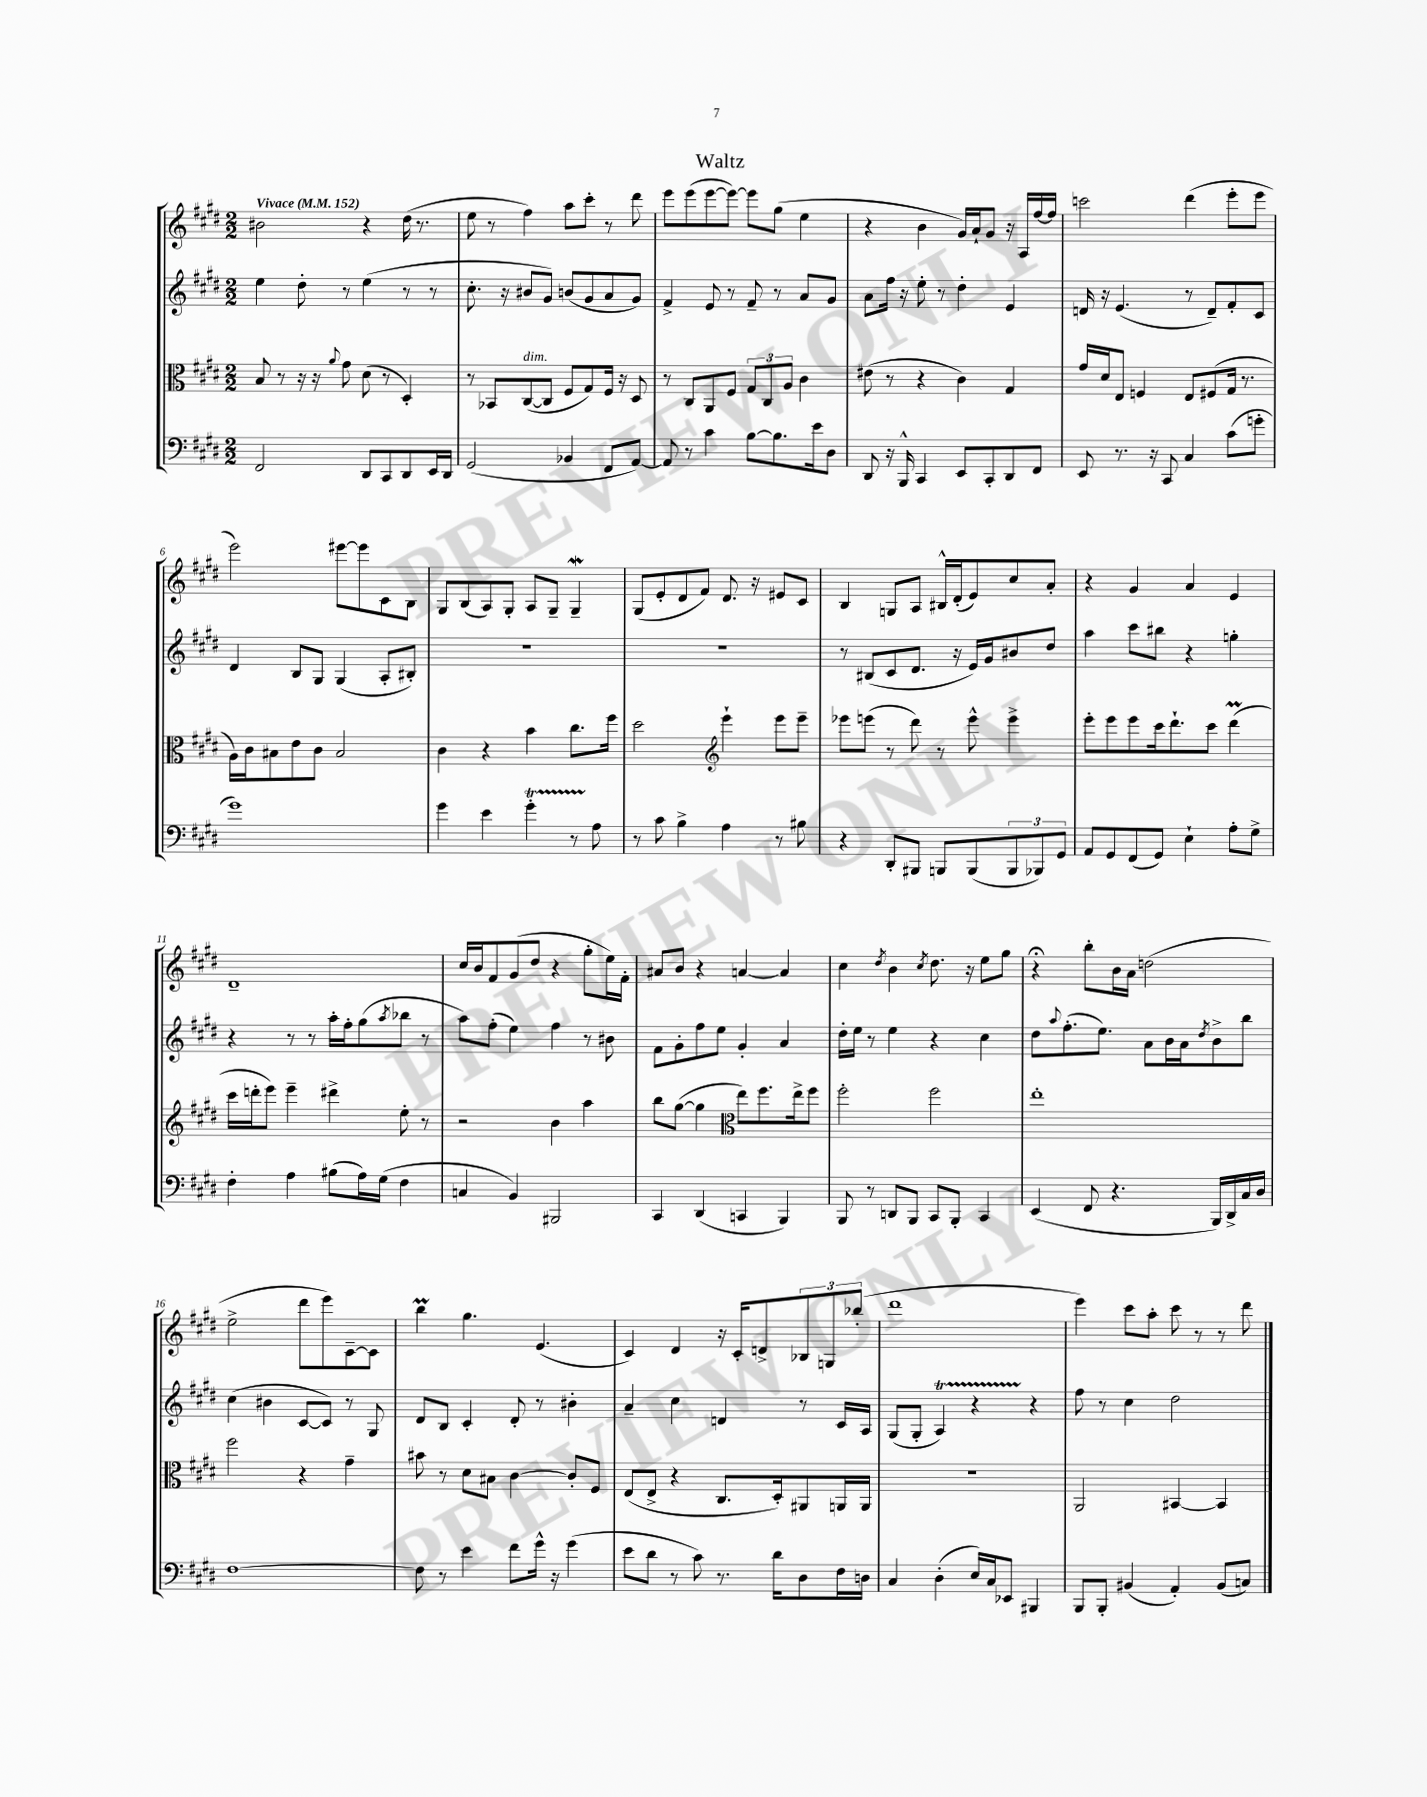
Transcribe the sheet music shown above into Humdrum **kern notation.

**kern	**kern	**kern	**kern
*part4	*part3	*part2	*part1
*staff4	*staff3	*staff2	*staff1
*clefF4	*clefC3	*clefG2	*clefG2
*k[f#c#g#d#]	*k[f#c#g#d#]	*k[f#c#g#d#]	*k[f#c#g#d#]
*M2/2	*M2/2	*M2/2	*M2/2
*MM152	*MM152	*MM152	*MM152
=1	=1	=1	=1
!	!	!	!LO:TX:a:B:t=Vivace
2FF#/	8B/	4ee\	2b#X\
.	8r	.	.
.	16r	8dd#'\	.
.	16r	.	.
.	8qqa/	.	.
.	8g#\	8r	.
8DD#/L	(8d#\	(4ee\	4r
8CC#/	8r	.	.
8DD#/	4D#'/)	8r	(16dd#\
.	.	.	8.r
16EE/L	.	8r	.
16DD#/JJ	.	.	.
=2	=2	=2	=2
(2GG#/	8r	8.cc#'\	8ee\
.	8BB-X/L	.	8r
.	.	16r	.
!	!LO:TX:a:i:t=dim.	!	!
.	([8C#/	8b#X/L	4ff#\)
.	8C#/J]	8g#/J)	.
4BB-X/	8F#/L	(8bn/L	8aa\L
.	8G#/)	8g#/	8ccc#'\J
8FF#/L	16F#/Jk	8a/	8r
.	16r	.	.
[8AA/J)	8D#/	8g#/J)	8ddd#\
=3	=3	=3	=3
8AA/]	8r	4f#^/	8eee\L
8r	8C#/L	.	(8eee\
4c#\	8AA/	8e/	[8eee\
.	8F#/J	8r	8eee\J_)
[8B\L	12G#/L	8f#~/	8eee\L]
.	12C#/	.	.
8.B\]	.	8r	(8gg#\J
.	12A/J	.	.
.	4c#\	8a/L	4ee\
16e\k	.	.	.
8D#\J	.	8g#/J	.
=4	=4	=4	=4
8DD#/	(8e#X\	8a\L	4r
16r	8r	16ff#\Jk	.
16BBB^^/	.	16r	.
4CC#/	4r	8ee'\	4b\
.	.	8r	.
8EE/L	4c#\)	4dd#'\	16g#/LL)
.	.	.	16a`/J
8CC#'/	.	.	8g#/J
8DD#/	4G#/	4e/	16r
.	.	.	16A/LL
8FF#/J	.	.	[16ff#/
.	.	.	16ff#/JJ]
=5	=5	=5	=5
8EE/	16g#/LL	16dn/	2cccn\
.	16d#/J	16r	.
8.r	8E/J	(4.e/	.
.	4Fn/	.	.
16r	.	.	.
8CC#/	.	.	.
4C#/	8E/L	8r	(4ddd#\
.	(8F#X/	8d~/L)	.
(8c#\L	16G#/Jk	8f#'/	8eee'\L
.	8.r	.	.
8gn'\J	.	8c#/J	8eee\J
!!LO:LB:g=z
=6	=6	=6	=6
1g#)	16A\LL)	4d#/	2eee\)
.	16c#\J	.	.
.	8B#X\	.	.
.	8e\	8B/L	.
.	8c#\J	8G#/J	.
.	2B#/	(4G#/	[8eee#X\L
.	.	.	8eee#\]
.	.	8A'/L	8c#\
.	.	8B#X'/J)	8B\J
=7	=7	=7	=7
4g#\	4c#\	1r	8G#/L
.	.	.	(8B/
4e\	4r	.	8A/)
.	.	.	8G#'/J
4g#t'\	4b\	.	8A/L
.	.	.	8G#~/J
8r	8.cc#\L	.	4G#W~/
8A\	.	.	.
.	16ff#\Jk	.	.
=8	=8	=8	=8
8r	2dd#\	1r	(8G#/L
8c#\	.	.	8e'/
4B^\	.	.	8d#/
.	.	.	8f#/J)
*	*clefG2	*	*
4A\	4eee`\	.	8.d#/
.	.	.	16r
8r	8eee\L	.	8e#X/L
8B#X\	8eee~\J	.	8c#/J
=9	=9	=9	=9
4r	8eee-X\L	8r	4B/
.	(8eeen\J	(8B#X/L	.
8DD#'/L	8r	8c#/	8Gn/L
8BBB#X/J	8ddd#\)	8.d#/J	8A/J
8BBBn/L	8r	.	16B#X^^/LL
.	.	16r	(16d#'/J
(8BBB/	8eee^^\	16e/LL)	8e/)
.	.	16g#/J	.
12BBB/	4eee^\	8b#X/	8cc#/
12BBB-X/)	.	.	.
.	.	8dd#/J	8a'/J
12GG#/J	.	.	.
=10	=10	=10	=10
8AA/L	8eee'\L	4aa\	4r
8GG#/	8eee\	.	.
(8FF#/	8eee\	8ccc#\L	4g#/
8GG#/J)	16ccc#\k	8bb#X\J	.
.	8.ddd#`\	.	.
4E`\	.	4r	4a/
.	8ccc#\J	.	.
8A'\L	(4ddd#m\	4ggn'\	4e/
8G#^\J	.	.	.
!!LO:LB:g=z
=11	=11	=11	=11
4F#'\	16ccc#\LL	4r	1d#~
.	16dddn'\J	.	.
.	8eee\J)	.	.
4A\	4eee~\	8r	.
.	.	8r	.
(8B#X\L	4ddd#X^\	16aa'\LL	.
.	.	16ff#'\J	.
16A\L)	.	(8gg#\	.
(16G#\JJ	.	.	.
.	.	8qaa/	.
4F#\	8ee'\	8bb-X\J	.
.	8r	8r	.
=12	=12	=12	=12
4Cn/	2r	8aa\L)	16cc#/LL
.	.	.	16b/J
.	.	(8ff#'\J	8f#/
4BB/)	.	4ee\)	(8g#/
.	.	.	8dd#/J
2BBB#X/	4b\	4ff#\	4r
.	4aa\	8r	8gg#'\L
.	.	8b#X\	16ee\L)
.	.	.	16f#'\JJ
=13	=13	=13	=13
4CC#/	8bb\L	8f#\L	8a#X/L
.	([8gg#\J	8g#'\	8b/J
(4DD#/	4gg#\]	8ff#\	4r
.	.	8ee\J	.
*	*clefC3	*	*
4CCn/	8ee\L)	4g#'/	[4an/
.	8.ff#\	.	.
4BBB/)	.	4a/	4a/]
.	16ee^\k	.	.
.	8ff#\J	.	.
=14	=14	=14	=14
8BBB/	2ff#'\	16dd#'\LL	4cc#\
.	.	16ee\JJ	.
8r	.	8r	.
.	.	.	8qdd#/
8DDn/L	.	4ee\	4b\
8BBB/J	.	.	.
.	.	.	8qcc#/
8CC#/L	2ff#\	4r	8.dd#\
8BBB'/J	.	.	.
.	.	.	16r
4CC#/	.	4cc#\	8ee\L
.	.	.	8gg#\J
=15	=15	=15	=15
(4EE/	1ee'	8dd#\L	4r;<
.	.	8qqaa/	.
.	.	(8.ff#'\	.
8FF#/	.	.	8bb'\L
.	.	8.ee\J)	.
4.r	.	.	16b\L
.	.	.	16a\JJ
.	.	8a\L	(2ddn\
.	.	16b\L	.
.	.	16a\J	.
.	.	8qdd#/	.
16BBB/LL)	.	8b^\	.
16DD#^/	.	.	.
16C#/	.	8bb\J	.
16D#/JJ	.	.	.
!!LO:LB:g=z
=16	=16	=16	=16
[1F#	2ff#\	(4cc#\	2ee^\
.	.	4b#X\	.
.	4r	[8c#/L	8ddd#\L
.	.	8c#/J])	8eee\)
.	4g#~\	8r	[8c#~\
.	.	8G#/	8c#\J]
=17	=17	=17	=17
8F#\]	8b#X\	8d#/L	4bbM\
8r	8r	8B/J	.
4e\	8d#\L	4c#'/	4.gg#\
.	8B#X\J	.	.
8f#\L	[4c#\	8d#'/	.
16g#^^\Jk	.	8r	(4.e/
16r	.	.	.
(4g#\	8c#'/L]	4b#X'\	.
.	8F#/J	.	.
=18	=18	=18	=18
8e\L	(8E/L	4a~/	4c#/)
8d#\J	8E^/J	.	.
8r	4r	4cc#\	4d#/
8c#\)	.	.	.
8.r	8.C#/L	4dn/	16r
.	.	.	16c#'/KL
.	.	.	8dn^/
16d#\KL	16D#'/k)	.	.
8D#\	8AA#X/	8r	12B-X/
.	.	.	12Gn/
16F#\L	16AAn/L	16c#/LL	.
.	.	.	(12bb-X'/J
16Dn\JJ	16AA/JJ	16A/JJ	.
=19	=19	=19	=19
4C#/	1r	(8G#/L	1ddd#
.	.	8G#'/J	.
(4D#'\	.	4AT/)	.
16E/LL)	.	4r	.
16C#/J	.	.	.
8EE-X/J	.	.	.
4BBB#X/	.	4r	.
=20	=20	=20	=20
8BBB/L	2AA/	8ff#\	4eee\)
8BBB'/J	.	8r	.
(4BB#X/	.	4cc#\	8ccc#\L
.	.	.	8aa'\J
4AA'/)	[4BB#X/	2dd#\	8ccc#\
.	.	.	8r
(8BB#/L	4BB#/]	.	8r
8Cn/J)	.	.	8ddd#\
==	==	==	==
*-	*-	*-	*-
